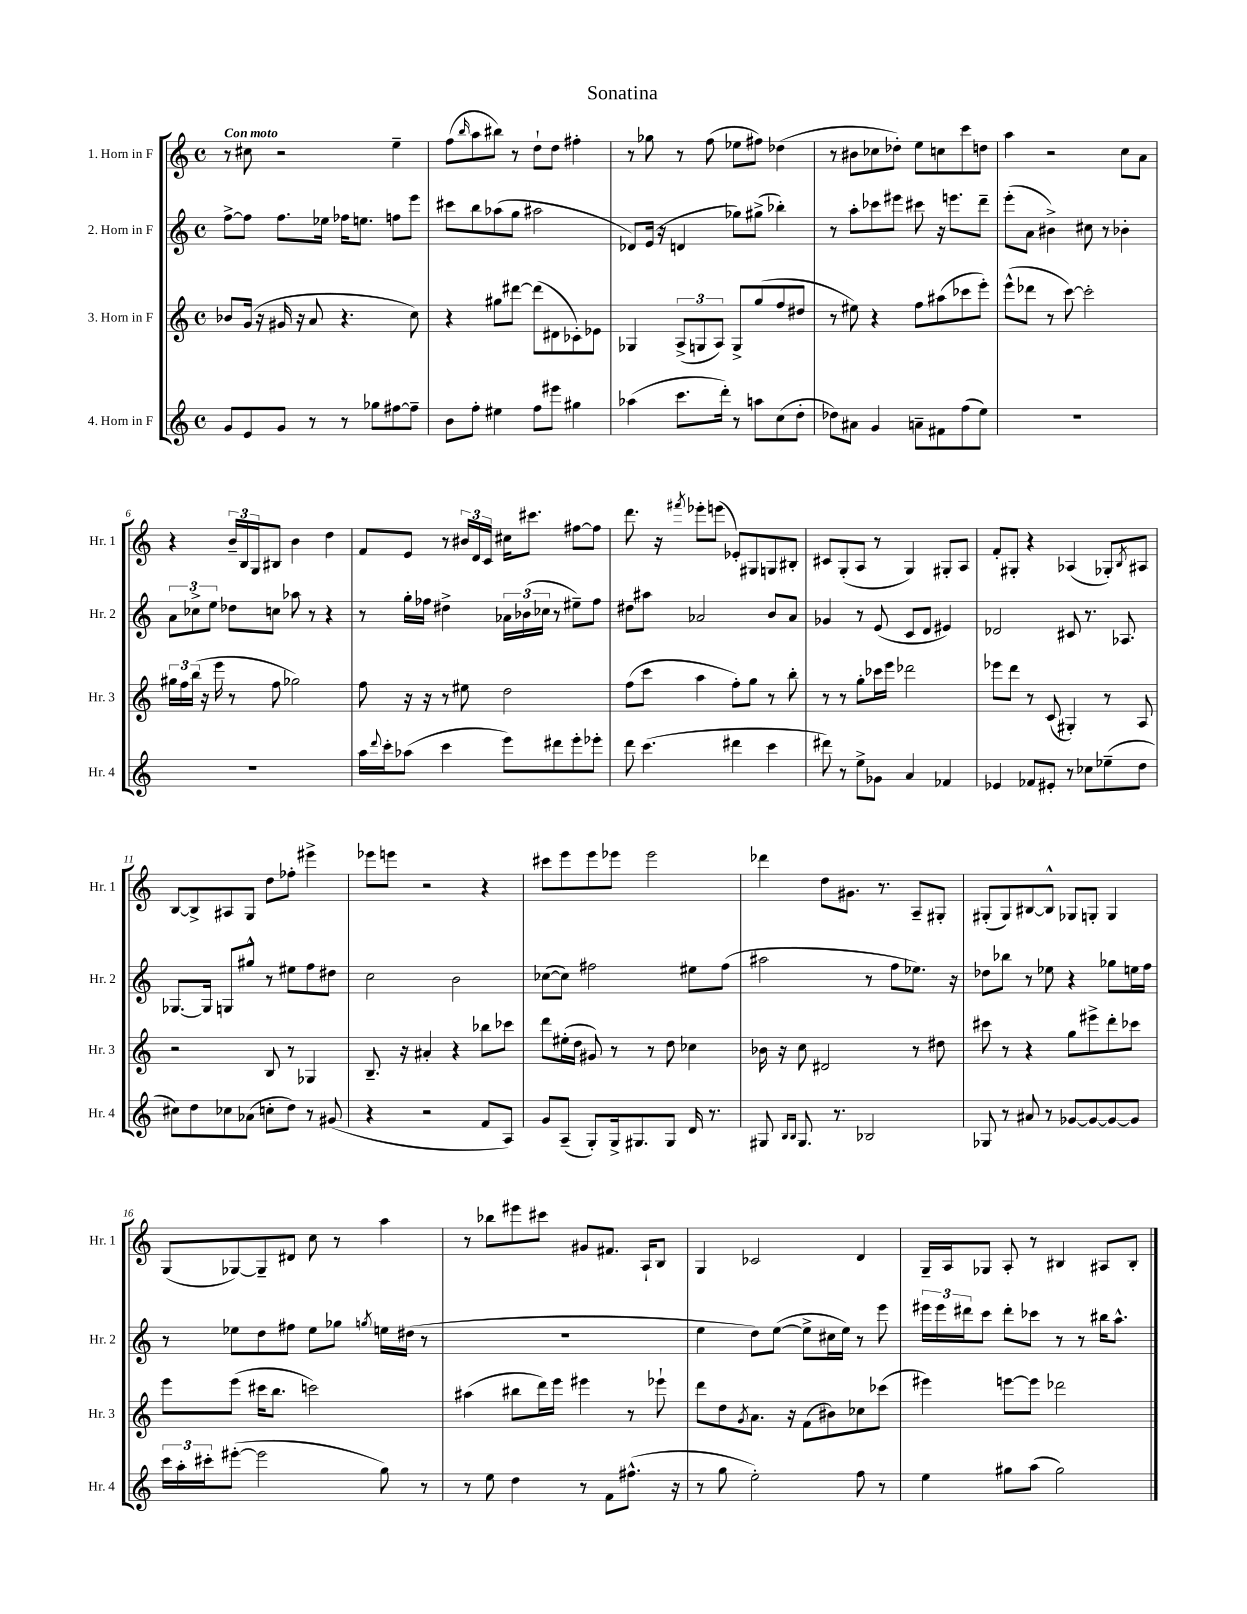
\header { title = "Sonatina" }
<<
\new StaffGroup <<
\new Staff = "s0" \with { instrumentName = "1. Horn in F" shortInstrumentName = "Hr. 1" } {
    \clef treble \key c \major \defaultTimeSignature \time 4/4 \tempo "Con moto"
    r8 cis''8 r2 e''4-- |
    f''8( \grace { b''16 } a''8 bis''8) r8 d''8-! d''8 fis''4-. |
    r8 ges''8 r8 f''8( ees''8 fis''8) des''4( |
    r8 bis'8 ces''8 des''8-.) e''8 c''8 c'''8 d''8 |
    a''4 r2 c''8 a'8 |
    r4 \tuplet 3/2 { b'16-- b16 g16 } bis8 b'4 d''4 |
    f'8 e'8 r8 \tuplet 3/2 { bis'16 d'16 c'16 } cis''16 cis'''8. fis''8~ fis''8 |
    d'''8. r16 \acciaccatura { fis'''8 } ees'''8-. e'''8( ees'8-.) gis8 g8 bis8-. |
    cis'8 g8-.( a8 r8 g4) gis8-. a8 |
    f'8-. gis8-. r4 aes4( ges8-.) \acciaccatura { b8 } ais8 |
    b8~ b8-> ais8 g8 d''8 fes''8-. eis'''4-> |
    ees'''8 e'''8 r2 r4 |
    cis'''8 e'''8 e'''8 ees'''8 ees'''2 |
    des'''4 d''8 gis'8. r8. a8-- gis8-. |
    gis8-.( gis8) bis8~ bis8-^ ges8 g8-. g4 |
    g8( ges8~) ges8-- dis'8 c''8 r8 a''4 |
    r8 bes''8 eis'''8 cis'''8 gis'8 fis'8. a16-! b8 |
    g4 ces'2 d'4 |
    g16-- a16 ges8 a8-. r8 bis4 ais8 bis8-. \bar "|." |
}
\new Staff = "s1" \with { instrumentName = "2. Horn in F" shortInstrumentName = "Hr. 2" } {
    \clef treble \key c \major \defaultTimeSignature \time 4/4
    f''8~-> f''8 f''8. ees''16 fes''16 e''8. f''8 e'''8 |
    cis'''8 b''8 aes''8( g''8 ais''2 |
    des'8) e'16( r16 d'4 ges''8) gis''8->( bes''4-.) |
    r8 a''8-. ces'''8 eis'''8 cis'''8 r16 e'''8. d'''8-- |
    e'''8-.( a'8 bis'4->) cis''8 r8 bes'4-. |
    \tuplet 3/2 { a'8 ces''8-> e''8 } des''8 c''8 aes''8 r8 r4 |
    r8 g''16-. fes''16 dis''4-> \tuplet 3/2 { aes'16 bes'16( ces''16 } r8 eis''8--) fes''8 |
    dis''8 ais''8 aes'2 b'8 aes'8 |
    ges'4 r8 e'8( c'8 d'8 eis'4) |
    des'2 cis'8 r8. aes8. |
    ges8.~ ges16 g8 gis''8-^ r8 eis''8 f''8 dis''8 |
    c''2 b'2 |
    ces''8~( ces''8) fis''2 eis''8 fis''8( |
    ais''2 r8 f''8 ees''8.) r16 |
    des''8 bes''8 r8 ees''8 r4 ges''8 e''16 f''16 |
    r8 ees''8 d''8 fis''8 ees''8 ges''8 \acciaccatura { g''8 } e''16 dis''16( r8 |
    R1 |
    e''4 d''8) e''8~( e''8-> cis''16 e''16) r8 e'''8 |
    \tuplet 3/2 { eis'''16 eis'''16 dis'''16 } c'''8 dis'''8-. ces'''8 r8 r8 bis''16 a''8.-^ \bar "|." |
}
\new Staff = "s2" \with { instrumentName = "3. Horn in F" shortInstrumentName = "Hr. 3" } {
    \clef treble \key c \major \defaultTimeSignature \time 4/4
    bes'8 g'16( r16 gis'16 r16 a'8 r4. c''8) |
    r4 gis''8 dis'''8~ dis'''8( dis'8 ces'8-.) ees'8 |
    ges4 \tuplet 3/2 { a8->( g8 a8) } g8-> g''8( f''8 dis''8 |
    r8 eis''8) r4 f''8 ais''8( ces'''8 e'''8-.) |
    e'''8-^( des'''8 r8 c'''8~) c'''2-. |
    \tuplet 3/2 { gis''16 f''16 b''16( } r16 e'''16 r8 f''8 ges''2) |
    f''8 r16 r16 r8 eis''8 d''2 |
    f''8( c'''8 a''4 f''8-.) g''8 r8 b''8-. |
    r8 r8 g''8-. ces'''16 e'''16 des'''2 |
    ees'''8 d'''8 r8 c'8( gis4-.) r8 a8 |
    r2 b8 r8 ges4 |
    b8.-- r16 ais'4-. r4 bes''8 ces'''8 |
    d'''8 eis''16-.( d''16 gis'8) r8 r8 d''8 ces''4 |
    bes'16 r16 c''8 dis'2 r8 dis''8 |
    cis'''8 r8 r4 g''8 eis'''8-> d'''8-. ces'''8 |
    e'''8 e'''8( cis'''16 b''8. c'''2) |
    ais''4( bis''8 d'''16) e'''16 eis'''4 r8 ees'''8-! |
    d'''8 d''8 \acciaccatura { g'8 } a'8. r16 f'8( bis'8) ces''8 ces'''8( |
    eis'''4) e'''8~ e'''8 des'''2 \bar "|." |
}
\new Staff = "s3" \with { instrumentName = "4. Horn in F" shortInstrumentName = "Hr. 4" } {
    \clef treble \key c \major \defaultTimeSignature \time 4/4
    g'8 e'8 g'8 r8 r8 ges''8 fis''8~ fis''8-- |
    b'8 f''8-. eis''4 f''8 eis'''8 gis''4 |
    aes''4( c'''8. d'''16-.) r8 a''8 c''8( d''8-. |
    des''8) ais'8 g'4 a'8-- fis'8 f''8( e''8) |
    R1 |
    R1 |
    a''16 \appoggiatura { d'''8 } c'''16-. aes''8( c'''4 e'''8) dis'''8 e'''8-. ees'''8-. |
    d'''8 c'''4.( dis'''4 c'''4 |
    dis'''8) r8 e''8-> ges'8 a'4 fes'4 |
    ees'4 fes'8 eis'8-. r8 ces''8 ees''8--( d''8 |
    cis''8) d''8 ces''8 aes'8( c''8-. d''8) r8 gis'8( |
    r4 r2 f'8 a8) |
    g'8 a8--( g8-.) g16-> gis8. gis8 d'16 r8. |
    gis8 \grace { b16 b16 } gis8. r8. bes2 |
    ges8 r8 ais'8 r8 ges'8~ ges'8~ ges'8~ ges'8 |
    \tuplet 3/2 { c'''16 a''16-. cis'''16-. } eis'''8~-.( eis'''2 g''8) r8 |
    r8 e''8 d''4 r8 f'8 fis''8.-^( r16 |
    r8 g''8 e''2-.) f''8 r8 |
    e''4 gis''8 a''8( gis''2) \bar "|." |
}
>>
>>
